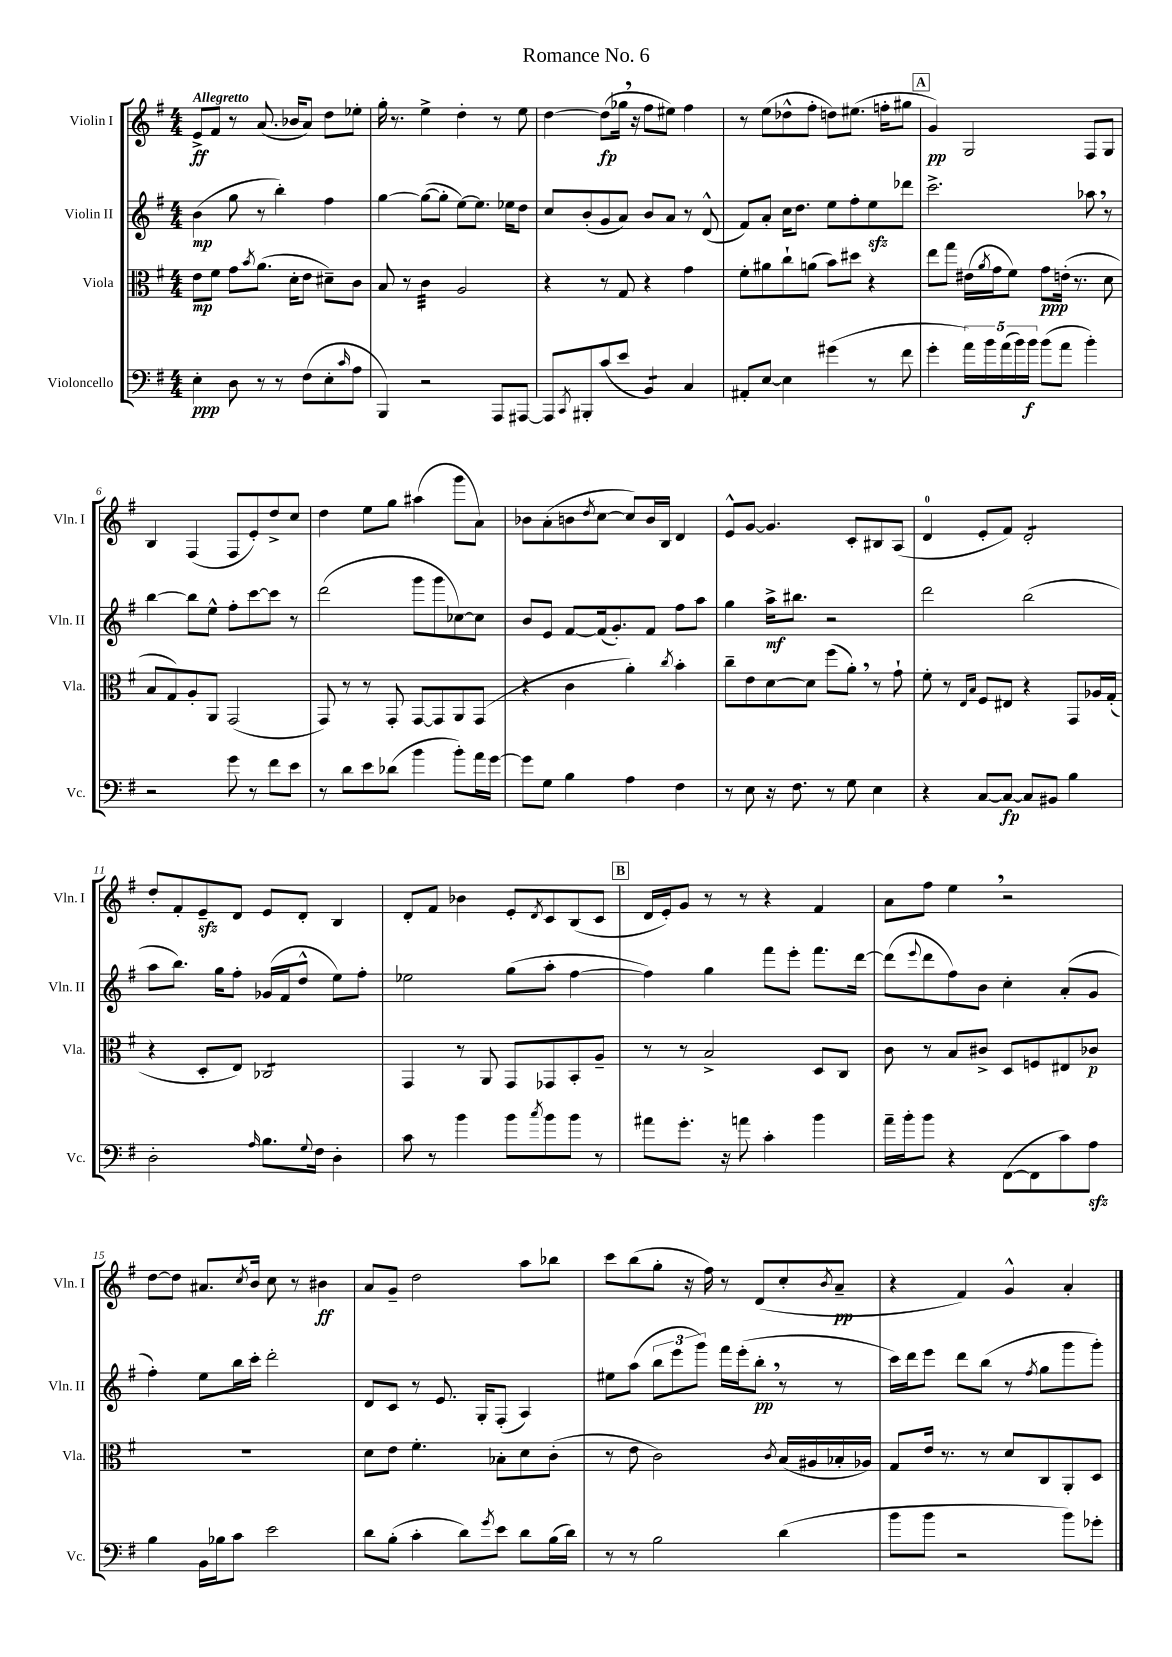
\header { title = "Romance No. 6" }
<<
\new StaffGroup <<
\new Staff = "s0" \with { instrumentName = "Violin I" shortInstrumentName = "Vln. I" } {
    \clef treble \key g \major \numericTimeSignature \time 4/4 \tempo "Allegretto"
    e'8->\ff fis'8 r8 a'8.( bes'16 a'8) d''8 ees''8-. |
    g''16-. r8. e''4-> d''4-. r8 e''8 |
    d''4~ d''8\fp( ges''16 \breathe r16 fis''8 eis''8) fis''4 |
    r8 e''8( des''8-^ fis''8-. d''8) eis''8.( f''16-. gis''8 |
    \mark \markup { \box "A" } g'4\pp) g2 fis8 g8 |
    b4 fis4( fis8 e'8-.) d''8-> c''8 |
    d''4 e''8 g''8 ais''4( g'''8 a'8) |
    bes'8 a'8-.( b'8 \acciaccatura { d''8 } c''8~ c''8) b'16 b16 d'4 |
    e'8-^ g'8~ g'4. c'8-. bis8 a8( |
    d'4-0 e'8-. fis'8) d'2:8-. |
    d''8-. fis'8-. e'8--\sfz d'8 e'8 d'8-. b4 |
    d'8-. fis'8 bes'4 e'8-. \acciaccatura { d'8 } c'8 b8( c'8 |
    \mark \markup { \box "B" } d'16 e'16-.) g'8 r8 r8 r4 fis'4 |
    a'8 fis''8 e''4 \breathe r2 |
    d''8~ d''8 ais'8. \acciaccatura { c''8 } b'16 c''8 r8 bis'4\ff |
    a'8 g'8-- d''2 a''8 bes''8 |
    c'''8 b''8( g''8-. r16 fis''16) r8 d'8( c''8-. \acciaccatura { b'8 } a'8--\pp |
    r4 fis'4) g'4-^ a'4-. \bar "|." |
}
\new Staff = "s1" \with { instrumentName = "Violin II" shortInstrumentName = "Vln. II" } {
    \clef treble \key g \major \numericTimeSignature \time 4/4
    b'4\mp( g''8 r8 b''4-.) fis''4 |
    g''4~ g''8~( g''8-. e''8~) e''8. ees''16 d''8 |
    c''8 b'8-.( g'8 a'8) b'8 a'8 r8 d'8-^( |
    fis'8) a'8-. c''16 d''8. e''8 fis''8-. e''8\sfz des'''8 |
    \mark \markup { \box "A" } c'''2.-> aes''8 \breathe r8 |
    b''4~ b''8 e''8-^ fis''8-. c'''8~ c'''8 r8 |
    d'''2( g'''8 g'''8 ces''8~) ces''8 |
    b'8 e'8 fis'8~ fis'16( g'8.-.) fis'8 fis''8 a''8 |
    g''4 a''16->\mf bis''8. r2 |
    d'''2 b''2( |
    a''8 b''8.) g''16 fis''8-. ges'16( fis'16 d''8-^ e''8) fis''8-. |
    ees''2 g''8( a''8-. fis''4~ |
    \mark \markup { \box "B" } fis''4) g''4 fis'''8 e'''8-. fis'''8. d'''16~ |
    d'''8( \appoggiatura { e'''8 } d'''8 fis''8) b'8 c''4-. a'8-.( g'8 |
    fis''4-.) e''8 b''16 c'''16-. d'''2-. |
    d'8 c'8 r8 e'8. g16-. fis8-.( a4) |
    eis''8 a''8( \tuplet 3/2 { b''8 e'''8 g'''8) } fis'''16 e'''16-.( b''8-.\pp \breathe r8 r8 |
    c'''16) d'''16 e'''8 d'''8 b''8( r8 \acciaccatura { fis''8 } g''8 g'''8 g'''8-.) \bar "|." |
}
\new Staff = "s2" \with { instrumentName = "Viola" shortInstrumentName = "Vla." } {
    \clef alto \key g \major \numericTimeSignature \time 4/4
    e'8\mp fis'8 g'8 \acciaccatura { b'8 } a'8.( d'16-. e'8 dis'8--) c'8 |
    b8 r8 c'4:32 a2 |
    r4 r8 g8 r4 g'4 |
    fis'8-. ais'8 c''8-! a'8( b'8) dis''8 r4 |
    \mark \markup { \box "A" } e''8 g''8 eis'16( \acciaccatura { a'8 } g'16 fis'8) g'8\ppp e'16-.( r8. d'8 |
    b8 g8) a8-. a,8 g,2( |
    g,8) r8 r8 g,8-. g,8~ g,8 a,8 g,8( |
    r4 c'4 a'4-.) \acciaccatura { c''8 } b'4-. |
    c''8-- e'8 d'8~ d'8 fis''8( a'8-.) \breathe r8 g'8-! |
    fis'8-. r8 \grace { e16 b16 } fis8 eis8 r4 g,8 aes16 g16-.( |
    r4 d8-. e8) ces2:8 |
    g,4 r8 a,8 g,8 ges,8 b,8-. a8-- |
    \mark \markup { \box "B" } r8 r8 b2-> d8 c8 |
    c'8 r8 b8 cis'8-> d8 f8 eis8 ces'8\p |
    R1 |
    d'8 e'8 fis'4.-. bes8-. d'8 c'8-.( |
    r8 e'8 c'2) \acciaccatura { c'8 } b16( ais16 bes16-. aes16) |
    g8 e'16 r8. r8 d'8 c8 a,8-. d8 \bar "|." |
}
\new Staff = "s3" \with { instrumentName = "Violoncello" shortInstrumentName = "Vc." } {
    \clef bass \key g \major \numericTimeSignature \time 4/4
    e4-.\ppp d8 r8 r8 fis8( e8-. \grace { c'16 } a8 |
    b,,4) r2 a,,8 ais,,8~ |
    ais,,8 \acciaccatura { c,8 } bis,,8-. c'8( e'8 b,4:8) c4 |
    ais,8-. e8~ e4 gis'4( r8 fis'8 |
    \mark \markup { \box "A" } g'4-. \tuplet 5/4 { a'16) b'16 a'16( b'16) b'16\f } b'8( a'8 b'4-.) |
    r2 g'8 r8 fis'8 e'8 |
    r8 d'8 e'8 des'8( b'4 b'8-.) a'16 g'16~ |
    g'8 g8 b4 a4 fis4 |
    r8 e8 r16 fis8. r8 g8 e4 |
    r4 c8~ c8~\fp c8 bis,8 b4 |
    d2-. \grace { a16 } b8. \appoggiatura { g8 } fis16 d4-. |
    c'8 r8 b'4 b'8 \acciaccatura { c''8 } b'8 b'8 r8 |
    \mark \markup { \box "B" } ais'8 g'8.-. r16 a'8 c'4-. b'4 |
    a'16-- b'16-. b'8 r4 fis,8~( fis,8 c'8) a8\sfz |
    b4 b,16 bes16 c'8 e'2 |
    d'8 b8-.( c'4-. d'8) \acciaccatura { g'8 } e'8 d'8 b16( d'16) |
    r8 r8 b2 d'4( |
    b'8 b'8 r2 b'8) ges'8-. \bar "|." |
}
>>
>>
